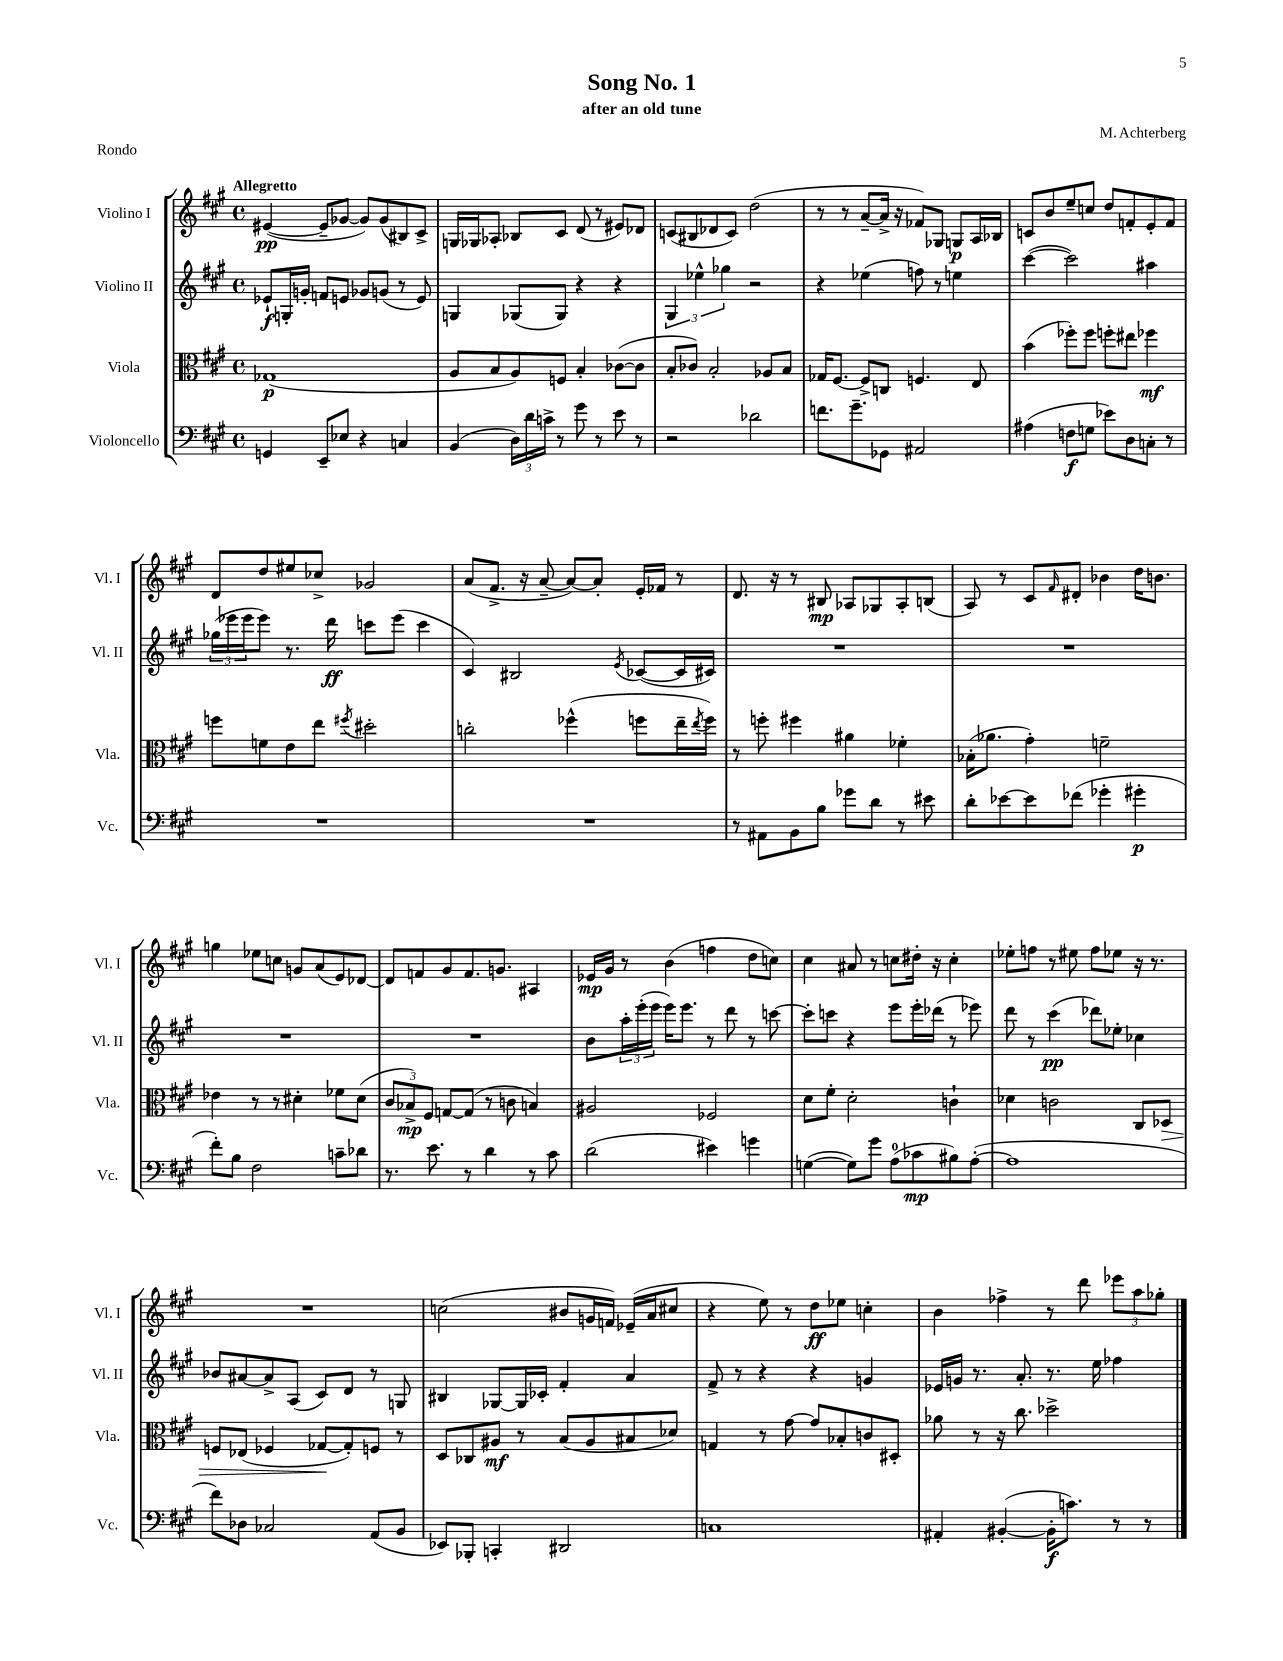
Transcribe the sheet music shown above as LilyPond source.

\header { title = "Song No. 1" composer = "M. Achterberg" subtitle = "after an old tune" piece = "Rondo" }
<<
\new StaffGroup <<
\new Staff = "s0" \with { instrumentName = "Violino I" shortInstrumentName = "Vl. I" } {
    \clef treble \key a \major \defaultTimeSignature \time 4/4 \tempo "Allegretto"
    eis'4~\pp( eis'8-- ges'8~ ges'8) ges'8( bis8) cis'8-> |
    g16 ges16 aes8-. bes8 cis'8 d'8( r8 eis'8) des'8 |
    c'8( bis8 des'8 c'8) d''2( |
    r8 r8 a'8~-- a'16-> r16 fes'8) ges8 g8\p a16 bes16 |
    c'8 b'8 e''8-- c''8 d''8 f'8-. e'8-. f'8 |
    d'8 d''8 eis''8 ces''8-> ges'2 |
    a'8( fis'8.-> r16 a'8~-- a'8~) a'8-. e'16-. fes'16 r8 |
    d'8. r16 r8 bis8\mp aes8 ges8 aes8-. b8( |
    a8) r8 cis'8 \grace { fis'16 } dis'8-. bes'4 d''16 b'8. |
    g''4 ees''8 c''8 g'8 a'8( e'8) des'8~ |
    des'8 f'8 gis'8 f'8. g'8. ais4 |
    ees'16\mp gis'16 r8 b'4( f''4 d''8 c''8) |
    cis''4 ais'8 r8 c''8 dis''16-. r16 c''4-. |
    ees''8-. f''8 r8 eis''8 f''8 ees''8 r16 r8. |
    R1 |
    c''2( bis'8 g'16 f'16) ees'16--( a'16 cis''8 |
    r4 e''8) r8 d''8\ff ees''8 c''4-. |
    b'4 fes''4-> r8 d'''8 \tuplet 3/2 { ees'''8 a''8 ges''8-. } \bar "|." |
}
\new Staff = "s1" \with { instrumentName = "Violino II" shortInstrumentName = "Vl. II" } {
    \clef treble \key a \major \defaultTimeSignature \time 4/4
    ees'8-!\f g16-. g'16-. f'8 e'8 ges'8 g'8( r8 e'8) |
    g4 ges8( ges8) r4 r4 |
    \tuplet 3/2 { gis4 ees''4-^ ges''4 } r2 |
    r4 ees''4( f''8) r8 e''4 |
    cis'''4~( cis'''2) ais''4 |
    \tuplet 3/2 { ges''16( ees'''16 ees'''16 } ees'''8) r8. d'''16\ff c'''8 ees'''8( c'''4 |
    cis'4) bis2 \acciaccatura { e'8 } ces'8~( ces'16 cis'16) |
    R1 |
    R1 |
    R1 |
    R1 |
    b'8 \tuplet 3/2 { a''16-. e'''16-.( e'''16 } e'''16) e'''8. r8 d'''8 r8 c'''8~ |
    c'''8-. c'''8 r4 e'''8 e'''16-. des'''16( r8 ees'''8) |
    d'''8 r8 cis'''4\pp( des'''8) ees''8-. ces''4 |
    bes'8 ais'8~ ais'8-> a8( cis'8) d'8 r8 g8 |
    bis4 ges8~ ges16 ces'16-. fis'4-. a'4 |
    fis'8-> r8 r4 r4 g'4 |
    ees'16 g'16 r8. a'8.-. r8. e''16 fes''4 \bar "|." |
}
\new Staff = "s2" \with { instrumentName = "Viola" shortInstrumentName = "Vla." } {
    \clef alto \key a \major \defaultTimeSignature \time 4/4
    ges1\p( |
    a8 b8 a8) f8 b4-. ces'8~( ces'8 |
    b8-. ces'8) b2-. aes8 b8 |
    ges16 fis8.~ fis8-> c8 f4. e8 |
    b'4( fes''8-.) fes''8 f''8-. eis''8 fes''4\mf |
    f''8 f'8 e'8 e''8 \acciaccatura { fis''8 } dis''2-. |
    c''2-. fes''4-^( f''8 e''16-- \acciaccatura { e''8 } f''16) |
    r8 f''8-. fis''4 ais'4 fes'4-. |
    bes16-.( aes'8. gis'4-.) f'2-- |
    ees'4 r8 r8 dis'4-. fes'8 dis'8( |
    \tuplet 3/2 { cis'8 bes8->\mp) fis8 } g8~ g8( r8 c'8 b4) |
    ais2 fes2 |
    d'8 fis'8-. d'2-. c'4-! |
    des'4 c'2 cis8 des8\> |
    f8 ees8( fes4 ges8~\! ges8-.) f8 r8 |
    d8 ces8 ais8\mf r8 b8( ais8 bis8 des'8) |
    g4 r8 gis'8~ gis'8 bes8-. c'8 dis8-. |
    aes'8 r8 r16 cis''8. des''2-> \bar "|." |
}
\new Staff = "s3" \with { instrumentName = "Violoncello" shortInstrumentName = "Vc." } {
    \clef bass \key a \major \defaultTimeSignature \time 4/4
    g,4 e,8-- ees8 r4 c4 |
    b,4( \tuplet 3/2 { d16) d'16 c'16-> } r8 gis'8 r8 e'8 r8 |
    r2 des'2 |
    f'8. gis'8.-- ges,8 ais,2 |
    ais4( f8\f g8 ees'8) d8 c8-. r8 |
    R1 |
    R1 |
    r8 ais,8 b,8 b8 ges'8 d'8 r8 eis'8 |
    d'8-. ees'8~ ees'8 fes'8( ges'4-. gis'4-.\p |
    fis'8-.) b8 fis2 c'8-- des'8 |
    r8. e'8. r8 d'4 r8 cis'8 |
    d'2( eis'4) g'4 |
    g4~( g8) gis'8 a8-0( ces'8\mp bis8) a8~-.( |
    a1 |
    fis'8) des8 ces2 a,8( b,8 |
    ees,8) bes,,8-. c,4-. dis,2 |
    c1 |
    ais,4-. bis,4~-.( bis,16-.\f c'8.) r8 r8 \bar "|." |
}
>>
>>
\layout { \context { \Score \remove "Bar_number_engraver" } }
